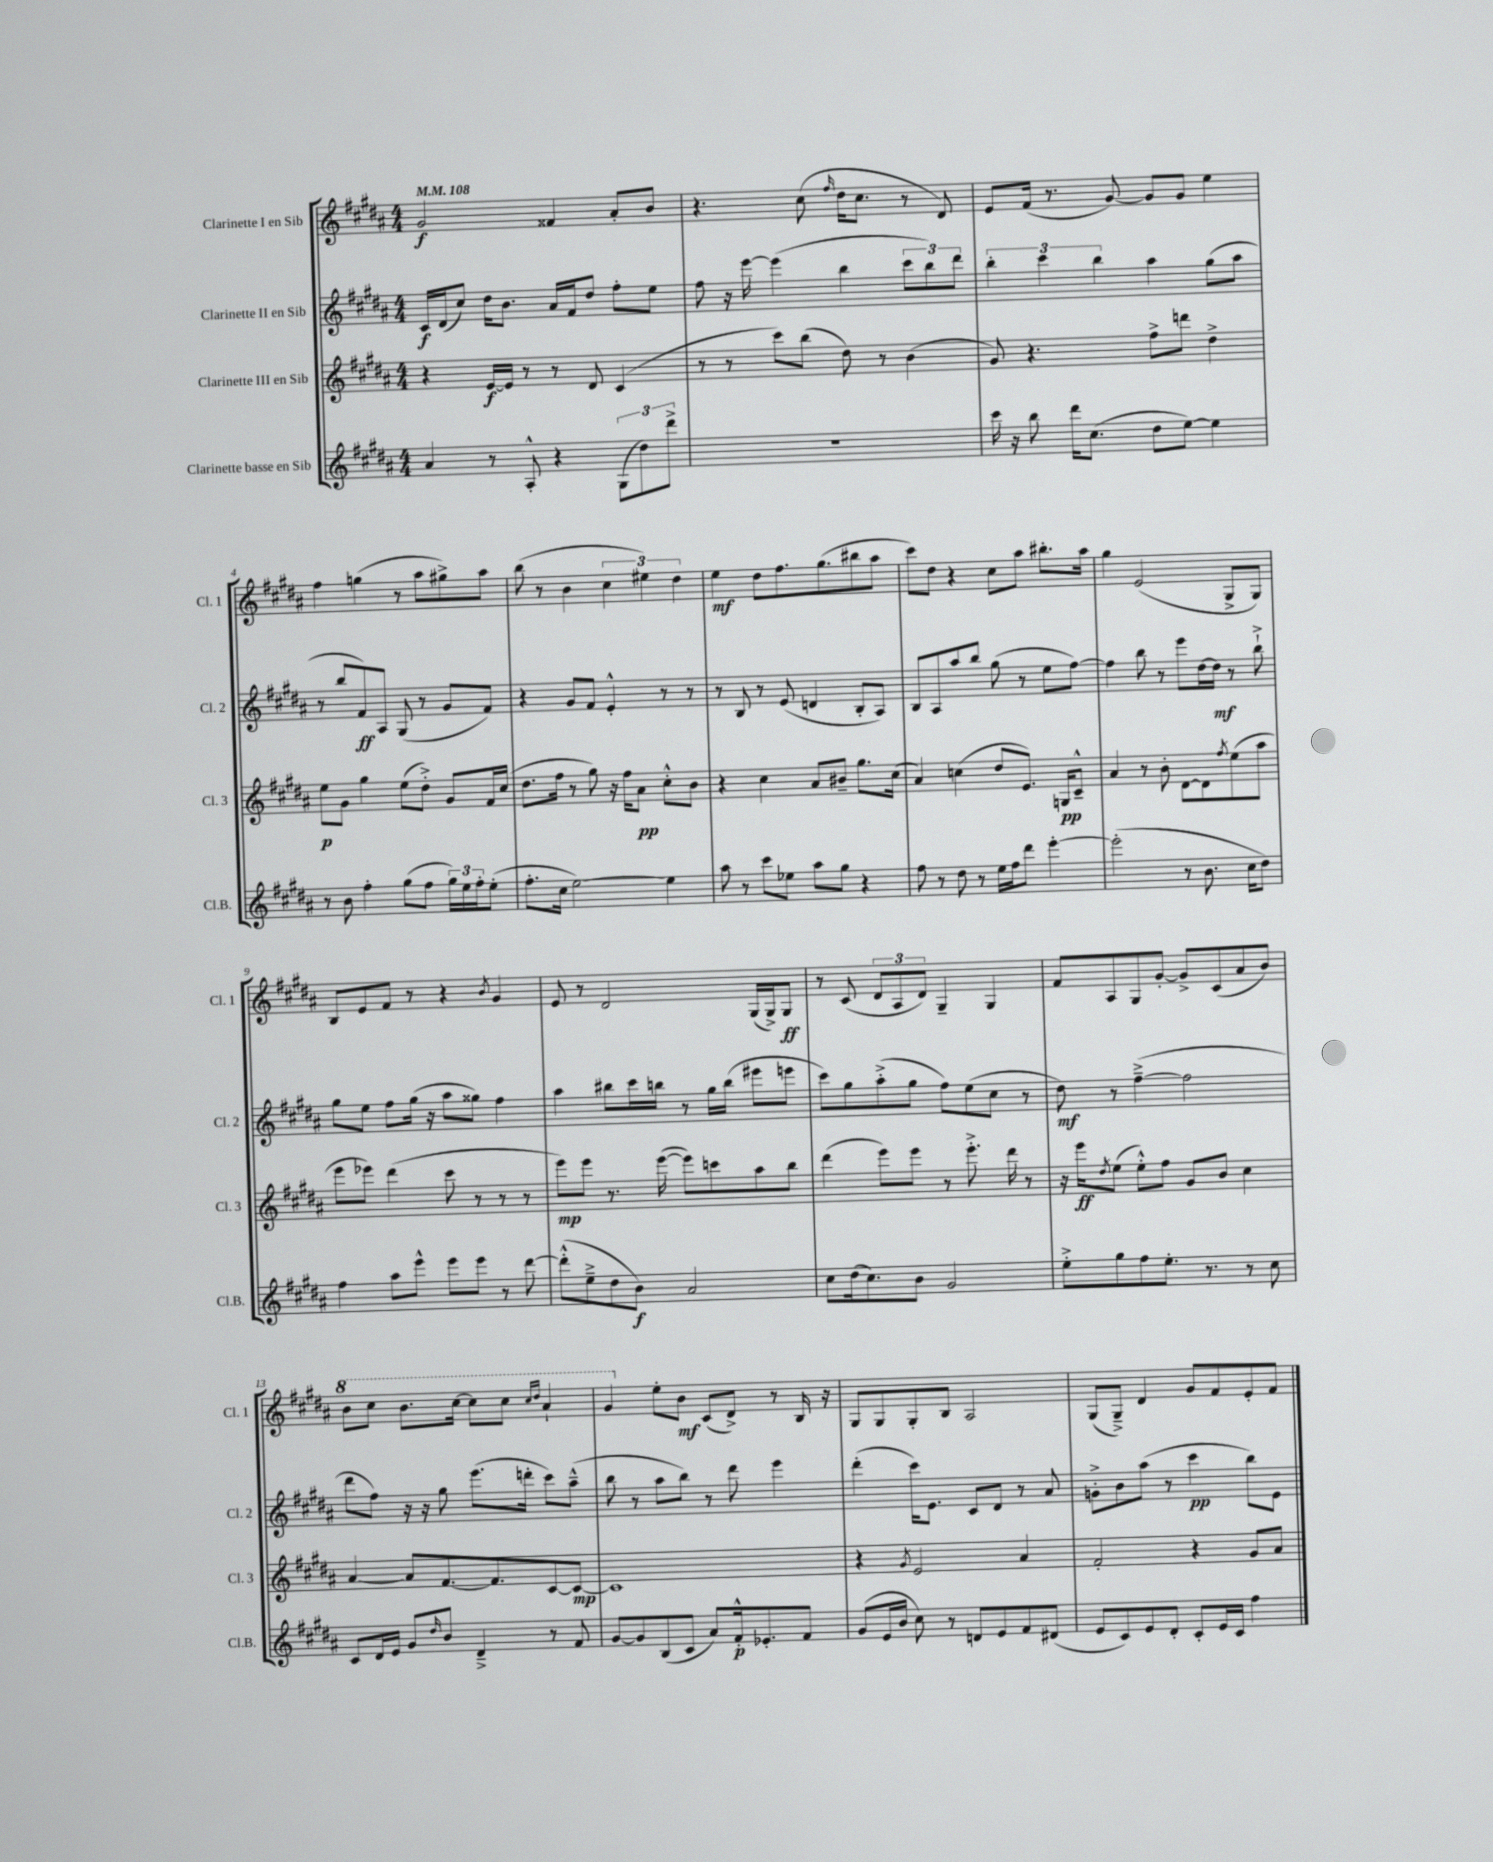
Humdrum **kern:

**kern	**kern	**kern	**kern
*staff4	*staff3	*staff2	*staff1
*clefG2	*clefG2	*clefG2	*clefG2
*k[f#c#g#d#a#]	*k[f#c#g#d#a#]	*k[f#c#g#d#a#]	*k[f#c#g#d#a#]
*M4/4	*M4/4	*M4/4	*M4/4
*MM108	*MM108	*MM108	*MM108
4a#/	4r	16c#/LL	2g#/
.	.	(16d#/J	.
.	.	8cc#/J)	.
8r	[16e/LL	16dd#\LK	.
.	16e/]JJ	8.b\J	.
8A#'^^/	8r	.	.
4r	8r	16a#/LL	4f##/
.	.	16f#/J	.
.	8d#/	8dd#/J	.
(12G#\L	(4c#/	8ff#'\L	8a#'/L
12dd#\)	.	.	.
.	.	8ee\J	8b/J
12ddd#^\J	.	.	.
=	=	=	=
1r	8r	8ff#\	4.r
.	8r	16r	.
.	.	[16eee\	.
.	8ccc#\L)	(4eee\]	.
.	(8bb\J	.	(8cc#\
.	.	.	16qqff#/
.	8dd#\)	4bb\	16dd#\LK
.	.	.	8.cc#\J
.	8r	.	.
.	(4b\	12ccc#\L	8r
.	.	12bb\)	.
.	.	.	8d#/)
.	.	12ddd#\J	.
=	=	=	=
16ccc#\	8g#/)	6bb'\	8e/L
16r	.	.	.
8bb\	4.r	.	(16f#/Jk
.	.	6ccc#\	.
.	.	.	8.r
16ddd#\LK	.	.	.
(8.cc#\J	.	.	.
.	.	6bb\	.
.	.	.	[8g#/)
8dd#\L	8ff#^\L	4aa#\	8g#/]L
[8ee\J)	8ddd\J	.	8g#/J
4ee\]	4dd#^\	(8gg#\L	4ee\
.	.	8aa#\J	.
=	=	=	=
8r	8ee\L	8r	4ff#\
8b\	8g#\J	8bb/L	.
4ff#'\	4gg#\	8f#/)	(4gg\
.	.	8A#/J	.
(8gg#\L	(8ee\L	(8G#/	8r
8ff#\J	8dd#'^\J)	8r	8aa#\L
24gg#\LL)	8g#/L	8g#/L	8gg#^\)
24ee\	.	.	.
24ff#'\J	.	.	.
(8ee'\J	16f#/L	8f#/J)	8aa#\J
.	(16cc#/JJ	.	.
=	=	=	=
8.ff#'\L	8.dd#\L	4r	(8bb\
.	.	.	8r
16cc#\Jk	16ff#\Jk	.	.
[2ee\)	8r	8g#/L	4b\
.	8gg#\)	8f#/J	.
.	16r	4e'^^/	6cc#\
.	16ff#\LK	.	.
.	8a#\J	.	.
.	.	.	6ee#\)
4ee\]	8cc#'^^\L	8r	.
.	.	.	6dd#\
.	8b\J	8r	.
=	=	=	=
8aa#\	4r	8r	4ee\
8r	.	8B/	.
8ccc#\L	4cc#\	8r	8dd#\L
8ee-\J	.	(8e/	8.ff#\
8aa#\L	8a#/L	4d/	.
.	.	.	(8.gg#\
8gg#\J	8b#~/J	.	.
4r	8.gg#\L	8B'/L	8bb#\
.	.	8A#/J)	8aa#\J
.	(16cc#\Jk	.	.
=	=	=	=
8ff#\	4a#/)	8B/L	8ccc#\L)
8r	.	8A#/	8dd#\J
8dd#\	(4cc\	8aa#/	4r
8r	.	8bb/J	.
16ee\LL	8dd#/L	(8gg#\	8cc#\L
16ff#\J	.	.	.
8ddd#\J	8.e/J)	8r	8aa#\J
[4eee'\	.	8ee\L	8.bb#'\L
.	16G/LK	.	.
.	8c#~^^/J	[8ff#\J)	.
.	.	.	16aa#\Jk
=	=	=	=
(2eee'\]	4a#/	4ff#\]	4gg#\
.	8r	8bb\	(2e/
.	8b'\	8r	.
8r	[8d#\L	8eee\L	.
8.b\	8d#\]	[16dd#\L	.
.	.	16dd#\]JJ	.
.	8qff#/	.	.
.	(8ee\	8r	8G#^/L
16cc#\LK	.	.	.
8dd#\J)	8aa#\J	8bb`^\	8G#/J)
=	=	=	=
4ff#\	8eee\L	8gg#\L	8B/L
.	8eee-\J)	8ee\J	8e/
8aa#\L	(4ddd#\	8ff#\L	8f#/J
8eee^^\J	.	(16gg#\Jk	8r
.	.	16r	.
8eee\L	8ccc#\	8aa#\L	4r
8eee\J	8r	8gg##\J)	.
.	.	.	8qb/
8r	8r	4ff#\	4g#/
[8ddd#\	8r	.	.
=	=	=	=
(8ddd#'^^\]L	8eee\L)	4aa#\	8e/
8ee~^\	8eee\J	.	8r
8dd#\	8.r	8bb#\L	2d#/
8b\J)	.	16ccc#\L	.
.	([16eee\	16bb\JJ	.
2a#/	8eee\]L)	8r	.
.	8ccc\	16gg#\LL	.
.	.	(16bb\JJ	.
.	8aa#\	8eee#\L	(16G#/LL
.	.	.	16G#^/J)
.	8bb\J	8eee\J	8G#/J
=	=	=	=
8cc#\L	(4ddd#\	8ccc#\L)	8r
(16dd#\k	.	8gg#\	(8c#/
8.cc#\)	.	.	.
.	8eee\L)	(8aa#'^\	12d#/L
.	.	.	12A#/
8b\J	8eee\J	8gg#\J	.
.	.	.	12d#/J)
2g#/	8r	8ff#\L)	4G#~/
.	8.eee'^\	(8ee\	.
.	.	8cc#\J	4G#/
.	16ddd#\	.	.
.	8r	8r	.
=	=	=	=
8ee'^\L	16r	8dd#\)	8f#/L
.	16eee\LK	.	.
.	8qdd#/	.	.
8gg#\	(8ee\J	8r	8A#/
8ff#\	8ee'^^\L)	([4ff#~^\	8G#/
8.ee'\J	8ff#\J	.	[8g#'/J
.	8g#/L	2ff#\]	8g#^/]L
8.r	.	.	.
.	8b/J	.	(8c#/
8r	4cc#\	.	8a#/
8cc#\	.	.	8b/J)
=	=	=	=
8c#/L	[4a#/	8ddd#\L	8bb\L
16d#/L	.	8ff#\J)	8ccc#\J
16e/JJ	.	.	.
8g#/L	8a#/]L	16r	8.bb\L
.	.	16r	.
16qqdd#/	.	.	.
8b/J	[8.f#/	8gg#\	.
.	.	.	[16ccc#\Jk
4d#~^/	.	(8.eee\L	8ccc#\]L
.	8.f#/]	.	.
.	.	.	8ccc#\J
.	.	16ddd'\Jk	.
.	.	.	16qqccc#/LL
.	.	.	16qqddd#/JJ
8r	[8c#/	8ccc#\L)	4aa#`/
8f#/	8c#/_J	(8aa#~^^\J	.
=	=	=	=
[8g#/L	1c#]	8bb\	4gg#/
8g#/]	.	8r	.
(8B/	.	8aa#\L	8ee'\L
8c#/J	.	8bb\J)	8b\J
8a#/L)	.	8r	(8c#/L
16f#'^^/k	.	8ddd#\	8d#^/J)
8.e-'/	.	.	.
.	.	4eee\	8r
8f#/J	.	.	16B/
.	.	.	16r
=	=	=	=
(8g#/L	4r	(4ddd#'\	8G#/L
16e/L	.	.	8G#/
16b/JJ	.	.	.
.	8qg#/	.	.
8cc#\)	2e/	16ccc#\LK)	8G#'/
.	.	8.e\J	.
8r	.	.	8B/J
8d/L	.	8c#/L	2A#/
8e/	.	8d#/J	.
8f#/	4a#/	8r	.
(8d#/J	.	8a#/	.
=	=	=	=
8e/L	2f#'/	8g'^\L	(8G#/L
8c#/)	.	8b\	8G#~^/J)
8e/	.	(8aa#\J	4d#/
8d#'/J	.	8r	.
8c#'/L	4r	4ccc#\	8g#/L
16e/L	.	.	8f#/
16c#/JJ	.	.	.
4ff#\	8g#/L	8bb\L)	8e'/
.	8a#/J	8e\J	8f#/J
==	==	==	==
*-	*-	*-	*-
